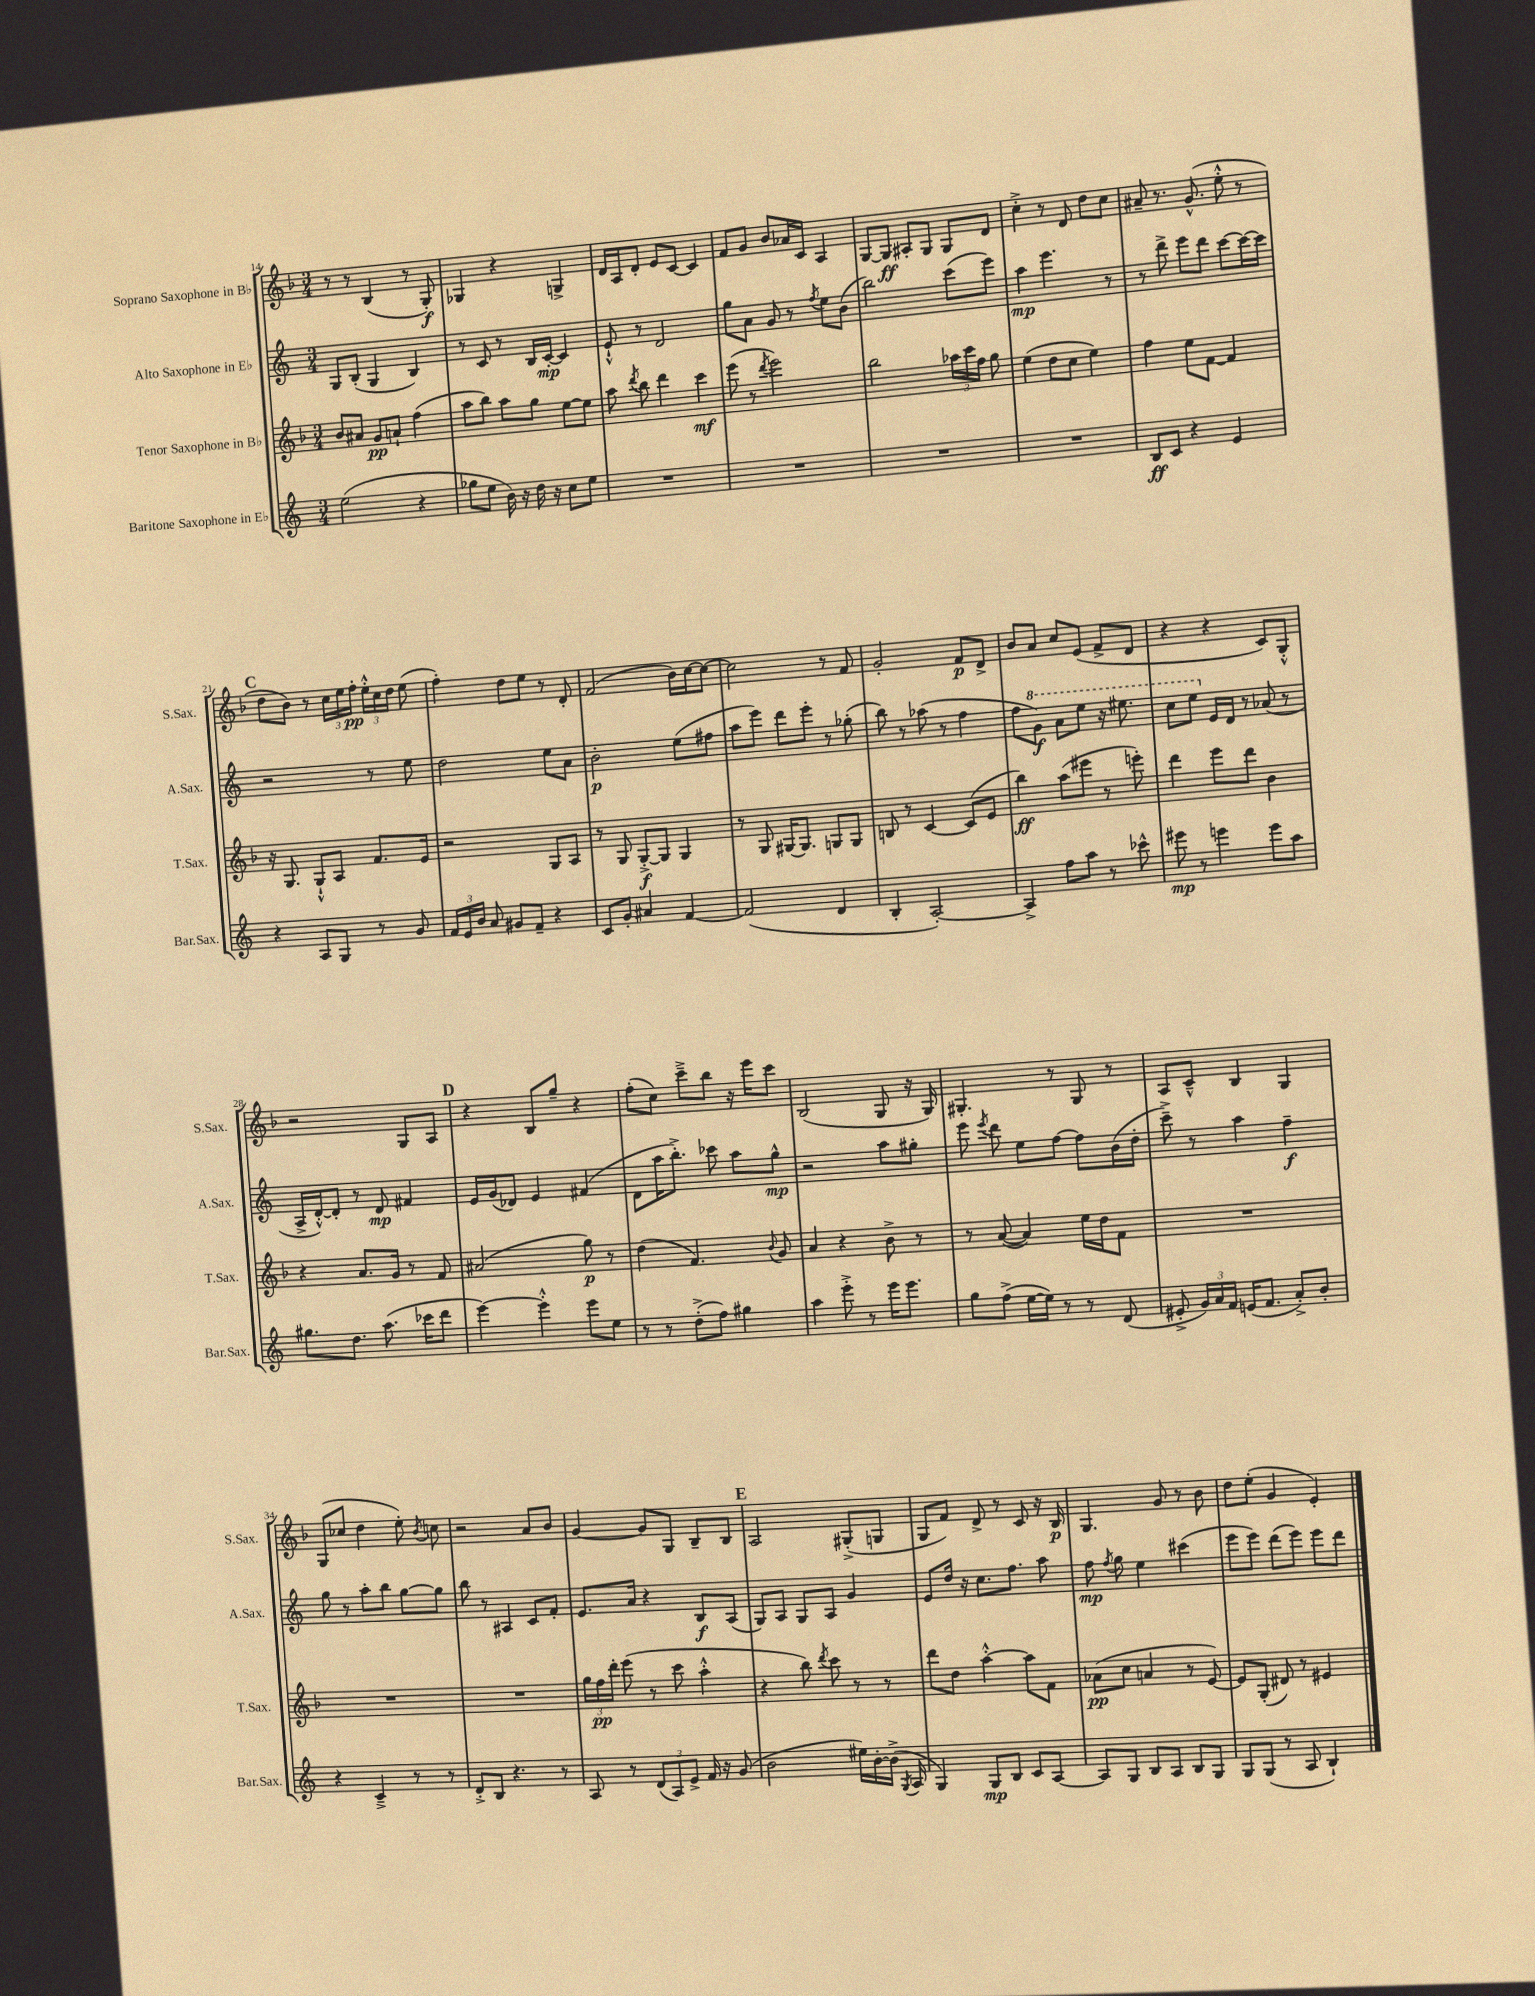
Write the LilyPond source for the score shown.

<<
\new StaffGroup <<
\new Staff = "s0" \with { instrumentName = "Soprano Saxophone in Bb" shortInstrumentName = "S.Sax." } {
    \clef treble \key f \major \numericTimeSignature \time 3/4
    \autoBeamOff r8 r8 bes4( r8 g8-.\f) |
    ges4 r4 g4-> |
    d'16[ a16 d'8]-. e'8[ c'8]~ c'4 |
    f'8[ g'8] bes'8[ aes'16 c'16] a4 |
    g8[~ g8]\ff ais8[-. g8] g8[ d'8] |
    c''4-.-> r8 d'8 d''8[ c''8] |
    ais'8-- r8. g'8.-^( e''8-.-^ r8 |
    \mark \markup { \bold "C" } d''8[ bes'8]) r8 \tuplet 3/2 { c''16[ e''16 f''16]-.\pp } \tuplet 3/2 { e''16[-.-^ c''16 d''16] } e''8( |
    f''4-.) d''8[ e''8] r8 d'8-. |
    f'2( bes'16[) c''16~ c''8]~ |
    c''2 r8 f'8 |
    g'2-. f'8[\p d'8]-> |
    bes'8[ a'8] c''8[ e'8]( f'8[-> d'8] |
    r4 r4 c'8[) g8]-.-^ |
    r2 g8[ a8] |
    \mark \markup { \bold "D" } r4 bes8[ g''8]-- r4 |
    f''8[-.( c''8]) c'''8[---> bes''8] r16 e'''16[ c'''8] |
    bes2( g8 r16 g16) |
    gis4.-. r8 gis8 r8 |
    a8[ c'8]---^ bes4 g4 |
    g8[( ces''8] d''4 e''8-.) \acciaccatura { bes'8 } c''8 |
    r2 a'8[ bes'8] |
    g'4~ g'8[ g8] bes8[-- bes8] |
    \mark \markup { \bold "E" } a2 gis8[-.->( g8] |
    g8[ f'8]) d'8-> r8 c'8 r16 bes16\p |
    g4. g'8 r8 bes'8 |
    d''8[ e''8]-.( g'4 e'4-.) \bar "|." |
}
\new Staff = "s1" \with { instrumentName = "Alto Saxophone in Eb" shortInstrumentName = "A.Sax." } {
    \clef treble \key c \major \numericTimeSignature \time 3/4
    \autoBeamOff g8[ b8]-.( g4 b4) |
    r8 c'8 r8 b16[ c'16]~-.\mp c'4 |
    e'8-!-^ r8 d'2 |
    g''8[ a'8] g'8 r8 \acciaccatura { f''8 } e''8[ b'8]( |
    b''2) c'''8[( e'''8]) |
    a''4\mp e'''4. r8 |
    r8 d'''8-> e'''8[ d'''8] c'''8[~ c'''16~ c'''16] |
    \mark \markup { \bold "C" } r2 r8 e''8 |
    d''2 e''8[ a'8] |
    b'2-.\p e''8[( fis''8] |
    a''8[ e'''8]) d'''8[ e'''8]-. r8 ges''8-.( |
    b''8) r8 aes''8( r8 f''4 |
    f''8[ \ottava #1 g''8]\f) a''8[ e'''8] r16 eis'''8. |
    c'''8[ e'''8] \ottava #0 e'16[ d'16] r8 aes'8( r8 |
    a16[-> d'16~-.-^) d'8]-. r8 d'8\mp fis'4 |
    \mark \markup { \bold "D" } e'16[ g'16( des'8]) e'4 fis'4( |
    d'8[ a''16 b''8.]-.->) ces'''8 a''8[ g''8]-^\mp |
    r2 a''8[ gis''8]-. |
    e'''8 \acciaccatura { e'''8 } d'''8 e''8[ f''8]~ f''8[ b'16( d''16]-. |
    c'''8--->) r8 a''4 f''4--\f |
    g''8 r8 a''8[-. b''8] g''8[~ g''8] |
    b''8 r8 ais4 c'8[ f'8]-. |
    e'8.[ a'16] r4 b8[\f a8]( |
    \mark \markup { \bold "E" } g8[) a8] g8[ a8] g'4 |
    e'8[ d''16] r16 c''8.[ f''8.] a''8 |
    f''8\mp \acciaccatura { f''8 } g''8 e''4 cis'''4( |
    e'''8[ e'''8]) d'''8[( e'''8]) e'''8[ d'''8] \bar "|." |
}
\new Staff = "s2" \with { instrumentName = "Tenor Saxophone in Bb" shortInstrumentName = "T.Sax." } {
    \clef treble \key f \major \numericTimeSignature \time 3/4
    \autoBeamOff bes'8[ ais'8] g'8[\pp a'8]-! f''4( |
    a''8[ bes''8]) a''8[ g''8] e''8[~ e''8] |
    a''8 \acciaccatura { d'''8 } bes''8 d'''4 c'''4\mf |
    e'''8( r8 \acciaccatura { d'''8 } e'''2) |
    bes''2 \tuplet 3/2 { aes''16[ c'''16 f''16] } g''8 |
    e''4( d''8[ c''8] e''4) |
    f''4 e''8[ f'8]~ f'4 |
    \mark \markup { \bold "C" } r16 g8. g8[-!-^ a8] f'8.[ e'16] |
    r2 g8[ a8] |
    r8 g8 g8[~-.->\f g8] g4 |
    r8 g8 gis16[~ gis8.] g8[ g8] |
    b8 r8 c'4~ c'8[( e'8] |
    bes''4\ff) a''8[( eis'''8] r8 e'''8-.) |
    d'''4 e'''8[ d'''8] bes'4 |
    r4 a'8.[ g'16] r8 f'8 |
    \mark \markup { \bold "D" } ais'2( g''8\p) r8 |
    d''4( f'4.) \appoggiatura { bes'8 } g'8 |
    a'4 r4 bes'8-> r8 |
    r8 a'8~( a'4) e''16[ d''16 f'8] |
    R2. |
    R2. |
    R2. |
    \tuplet 3/2 { g''16[ f''16\pp d'''16]-. } e'''8( r8 c'''8 a''4-.-^ |
    \mark \markup { \bold "E" } r4 bes''8) \acciaccatura { d'''8 } c'''8 r8 r8 |
    d'''8[ d''8] a''4~-.-^ a''8[ f'8] |
    aes'8[\pp( c''8] a'4 r8 e'8~) |
    e'8[ g8]-.( dis'8) r8 eis'4 \bar "|." |
}
\new Staff = "s3" \with { instrumentName = "Baritone Saxophone in Eb" shortInstrumentName = "Bar.Sax." } {
    \clef treble \key c \major \numericTimeSignature \time 3/4
    \autoBeamOff e''2( r4 |
    ges''8[ e''8] b'16) r16 d''16 r16 c''8[ e''8] |
    R2. |
    R2. |
    R2. |
    R2. |
    b8[\ff c'8] r4 e'4 |
    \mark \markup { \bold "C" } r4 a8[ g8] r8 g'8 |
    \tuplet 3/2 { f'16[ e'16 b'16] } a'8 gis'8[ f'8]-- r4 |
    c'8[ g'8]-. ais'4 f'4~ |
    f'2( d'4 |
    b4-. a2~-.) |
    a4-> f''8[ a''8] r8 ces'''8-^ |
    eis'''8\mp r8 e'''4 e'''8[ a''8] |
    gis''8.[ d''8.] a''8.( ces'''16[ d'''8] |
    \mark \markup { \bold "D" } e'''4~) e'''4-.-^ e'''8[ e''8] |
    r8 r8 d''8[-.->( f''8]) gis''4 |
    a''4 e'''8-.-> r8 e'''16[ e'''8.] |
    g''8[ f''8]->( e''16[~ e''16]) r8 r8 d'8( |
    eis'8-.-> \tuplet 3/2 { g'16[) a'16 f'16] } e'16[( f'8.] a'8[-.->) b'8]-. |
    r4 c'4---> r8 r8 |
    d'8[-.-> b8] r4. r8 |
    a8 r8 \tuplet 3/2 { d'8[( a8) e'8]-> } f'16 r16 g'8( |
    \mark \markup { \bold "E" } b'2 eis''16[) b'16~-. b'16]->( \acciaccatura { g8 } a16 |
    g4) g8[\mp b8] c'8[ a8]~ |
    a8[ g8] b8[ a8] b8[ g8] |
    g8[ g8]( r8 a8 b4-!) \bar "|." |
}
>>
>>
\layout { \context { \Score currentBarNumber = #14 } }
